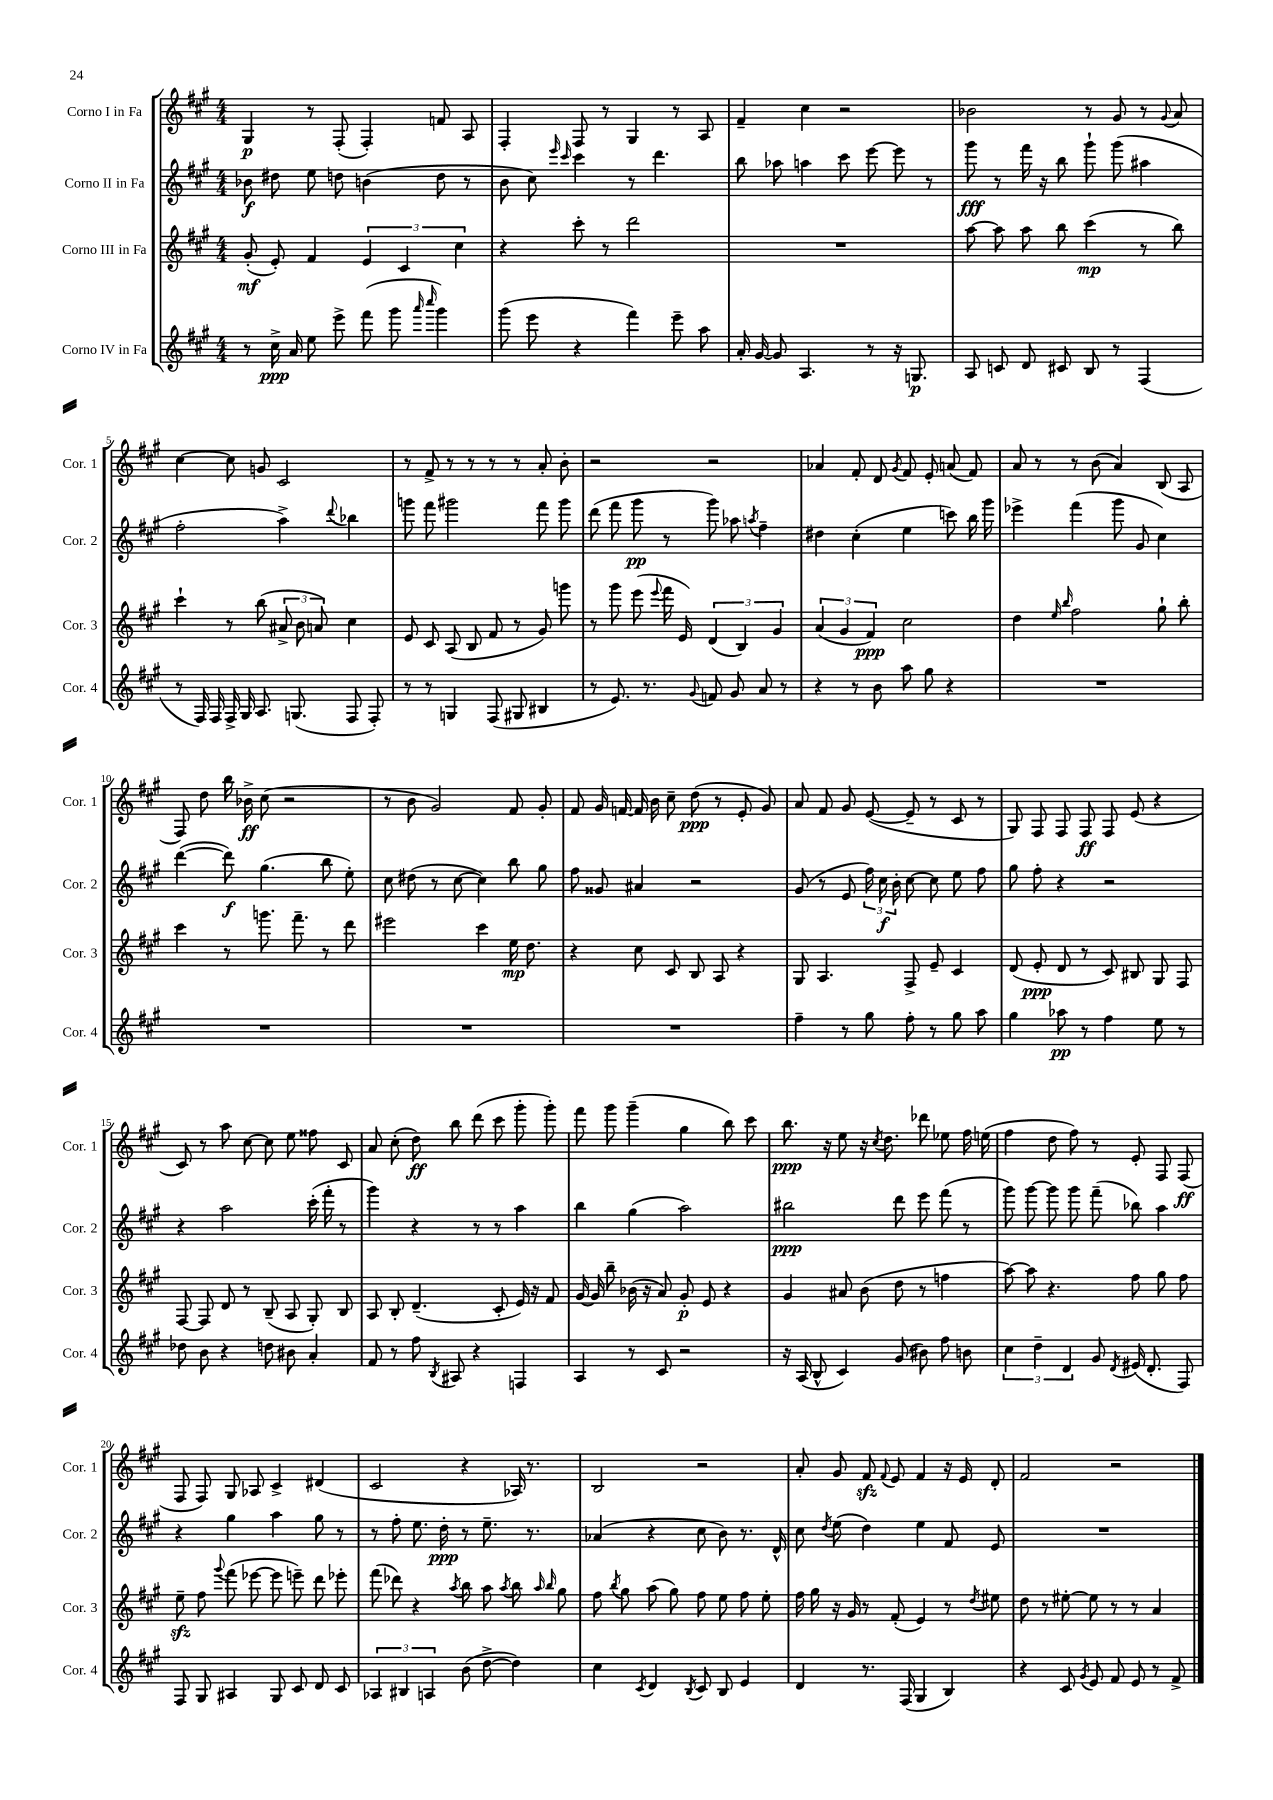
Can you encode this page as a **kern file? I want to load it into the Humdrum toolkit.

**kern	**kern	**kern	**kern
*staff4	*staff3	*staff2	*staff1
*clefG2	*clefG2	*clefG2	*clefG2
*k[f#c#g#]	*k[f#c#g#]	*k[f#c#g#]	*k[f#c#g#]
*M4/4	*M4/4	*M4/4	*M4/4
8r	(8g#'	8b-	4G#
16cc#^	8e')	8dd#	.
16a	.	.	.
8ee	4f#	8ee	8r
8eee^	.	8dd	(8F#'
(8fff#	6e	(4b	4F#')
8ggg#	.	.	.
.	6c#	.	.
16qqaaa	.	.	.
16qqcccc#	.	.	.
4ggg#)	.	8dd	8f
.	6cc#	.	.
.	.	8r	8A
=	=	=	=
(8ggg#	4r	8b	4F#'
8eee	.	8cc#)	.
.	.	16qqeee	.
.	.	16qqccc#	.
4r	8ccc#'	4ccc#	8F#
.	8r	.	8r
4fff#)	2ddd	8r	4G#
.	.	4.ddd	.
8eee~	.	.	8r
8aa	.	.	8A
=	=	=	=
16a'	1r	8bb	4f#~
[16g#	.	.	.
8g#]	.	8aa-	.
4.A	.	4aa	4cc#
.	.	8ccc#	2r
8r	.	[8eee	.
16r	.	8eee]	.
8.G	.	.	.
.	.	8r	.
=	=	=	=
8A	[8aa	8ggg#	2b-
8c	8aa]	8r	.
8d	8aa	16fff#	.
.	.	16r	.
8c#	8bb	8bb	.
8B	(4ccc#	8ggg#`	8r
8r	.	(8ggg#	8g#
(4F#	8r	4aa#	8r
.	.	.	8qqg#
.	8bb)	.	8a
=	=	=	=
8r	4ccc#`	2ff#'	[4cc#
16F#)	.	.	.
16F#	.	.	.
16F#^	8r	.	8cc#]
16G#	.	.	.
8.A	(8bb	.	8g
.	12a#^	4aa^)	2c#
(8.G	.	.	.
.	12b	.	.
.	12a)	.	.
.	.	8qqddd	.
8F#	4cc#	4bb-	.
8F#')	.	.	.
=	=	=	=
8r	8e	8ggg	8r
8r	8c#	8fff#	8f#^
4G	(8A	2ggg#	8r
.	8B	.	8r
(8F#	8f#	.	8r
8G#	8r	.	8r
4B#	8g#)	8fff#	8a'
.	8ggg	8ggg#	8b'
=	=	=	=
8r	8r	(8ddd	2r
8.e)	8ggg#	8fff#	.
.	(8eee	8ggg#	.
8.r	.	.	.
.	8qqeee	.	.
.	16fff#	8r	.
.	16e)	.	.
8qqg#	.	.	.
8f	(6d	8ggg#)	2r
8g#	.	8aa-	.
.	6B)	.	.
.	.	8qaa	.
8a	.	4ff#~	.
.	6g#	.	.
8r	.	.	.
=	=	=	=
4r	(6a	4dd#	4a-
.	6g#	.	.
8r	.	(4cc#'	8f#'
.	6f#)	.	.
8b	.	.	8d
.	.	.	8qg#
8aa	2cc#	4ee	8f#
8gg#	.	.	8e'
4r	.	8ccc)	(8a
.	.	16bb	8f#)
.	.	16ggg#	.
=	=	=	=
1r	4dd	4eee-^	8a
.	.	.	8r
.	16qqee	.	.
.	16qqbb	.	.
.	2ff#	(4fff#	8r
.	.	.	(8b
.	.	8ggg#	4a)
.	.	8g#	.
.	8gg#`	4cc#)	(8B
.	8bb'	.	8A
=	=	=	=
1r	4ccc#	([4ddd	8F#)
.	.	.	8dd
.	8r	8ddd])	16bb
.	.	.	16b-^
.	8.ggg	(4.gg#	(8cc#
.	.	.	2r
.	8.fff#~	.	.
.	8r	8bb	.
.	8ddd	8ee')	.
=	=	=	=
1r	2eee#	8cc#	8r
.	.	(8dd#	8b
.	.	8r	2g#)
.	.	[8cc#	.
.	4ccc#	4cc#])	.
.	16ee	8bb	8f#
.	8.dd	.	.
.	.	8gg#	8g#'
=	=	=	=
1r	4r	8ff#	8f#
.	.	8g##	16g#
.	.	.	[16f
.	8cc#	4a#	16f]
.	.	.	16b
.	8c#	.	8cc#~
.	8B	2r	(8dd
.	8A	.	8r
.	4r	.	8e'
.	.	.	8g#)
=	=	=	=
4ff#~	8G#	(8g#	8a
.	4.A	8r	8f#
8r	.	8e	8g#
8gg#	.	24ff#)	([8e
.	.	24cc#	.
.	.	24b'	.
8ff#'	8F#^	[8cc#	8e~]
8r	8e~	8cc#]	8r
8gg#	4c#	8ee	8c#
8aa	.	8ff#	8r
=	=	=	=
4gg#	(8d	8gg#	8G#)
.	8e'	8ff#'	8F#
8aa-	8d	4r	8F#
8r	8r	.	8F#
4ff#	8c#)	2r	8F#
.	8B#	.	(8e
8ee	8G#	.	4r
8r	8F#	.	.
=	=	=	=
8dd-	[8F#	4r	8c#)
8b	8F#]	.	8r
4r	8d	2aa	8aa
.	8r	.	[8cc#
8dd	(8B~	.	8cc#]
8b#	8A	.	8ee
4a'	8G#')	(16ccc#'	8ff##
.	.	16fff#'	.
.	8B	8r	8c#
=	=	=	=
8f#	8A	4ggg#)	8a
8r	8B'	.	(8cc#'
8ff#	(4.d~	4r	8dd)
8qB	.	.	.
8A#	.	.	8bb
4r	.	8r	(8ddd
.	8c#'	8r	8ccc#
4F	16e)	4aa	8ggg#'
.	16r	.	.
.	8f#	.	8ggg#')
=	=	=	=
4A	[16g#	4bb	8fff#
.	16g#]	.	.
.	8bb~	.	8ggg#
8r	(16b-	(4gg#	(4ggg#~
.	16r	.	.
8c#	8a)	.	.
2r	8g#'	2aa)	4gg#
.	8e	.	.
.	4r	.	8bb)
.	.	.	8ccc#
=	=	=	=
16r	4g#	2bb#	8.bb
(16A	.	.	.
8B^^	.	.	.
.	.	.	16r
4c#)	8a#	.	8ee
.	(8b	.	16r
.	.	.	8qcc#
.	.	.	8.dd
(8g#	8dd	8ddd	.
8b#)	8r	8eee	8ddd-
8ff#	4ff	(8fff#	8ee-
8b	.	8r	16ff#
.	.	.	(16ee
=	=	=	=
6cc#	[8aa)	8ggg#)	4ff#
.	8aa]	[8ggg#	.
6dd~	.	.	.
.	4.r	8ggg#]	8dd
6d	.	.	.
.	.	8ggg#	8ff#)
8g#	.	(8fff#~	8r
8qd	.	.	.
(16e#	8ff#	8bb-)	8e'
8.d'	.	.	.
.	8gg#	4aa	8F#
8F#)	8ff#	.	(8F#
=	=	=	=
8F#	8ee~	4r	8F#
8G#	8ff#	.	8F#)
.	8qqggg#	.	.
4A#	(8fff#	4gg#	8G#
.	[8eee-	.	8A-
8G#	8eee-]	4aa	4c#^
8c#	8eee~)	.	.
8d	8ddd	8gg#	(4d#
8c#	8eee-'	8r	.
=	=	=	=
6A-	(8fff#	8r	2c#
.	8ddd-)	8ff#'	.
6B#	.	.	.
.	4r	8.ee	.
6A	.	.	.
.	.	16dd'	.
.	8qaa	.	.
(8b	8bb	8r	4r
[8dd^	8aa	8.ee~	.
.	8qaa	.	.
4dd])	8bb	.	16A-)
.	.	8.r	8.r
.	16qqaa	.	.
.	16qqbb	.	.
.	8gg#	.	.
=	=	=	=
4cc#	8ff#	(4a-	2B
.	8qbb	.	.
.	8gg#	.	.
8qc#	.	.	.
4d	(8aa	4r	.
.	8gg#)	.	.
8qB	.	.	.
8c#	8ff#	8cc#	2r
8B	8ee	8b)	.
4e	8ff#	8.r	.
.	8ee'	.	.
.	.	16d^^	.
=	=	=	=
4d	16ff#	8cc#	8a'
.	16gg#	.	.
.	.	8qdd	.
.	16r	(8ee	8g#
.	16g#	.	.
8.r	8r	4dd)	8f#
.	.	.	8qqf#
.	(8f#'	.	8e
(16F#	.	.	.
4G#	4e)	4ee	4f#
4B)	8r	8f#	16r
.	.	.	16e
.	8qdd	.	.
.	8ee#	8e	8d'
=	=	=	=
4r	8dd	1r	2f#
.	8r	.	.
8c#	[8ee#'	.	.
8qg#	.	.	.
8e	8ee#]	.	.
8f#	8r	.	2r
8e	8r	.	.
8r	4a	.	.
8f#^	.	.	.
==	==	==	==
*-	*-	*-	*-
